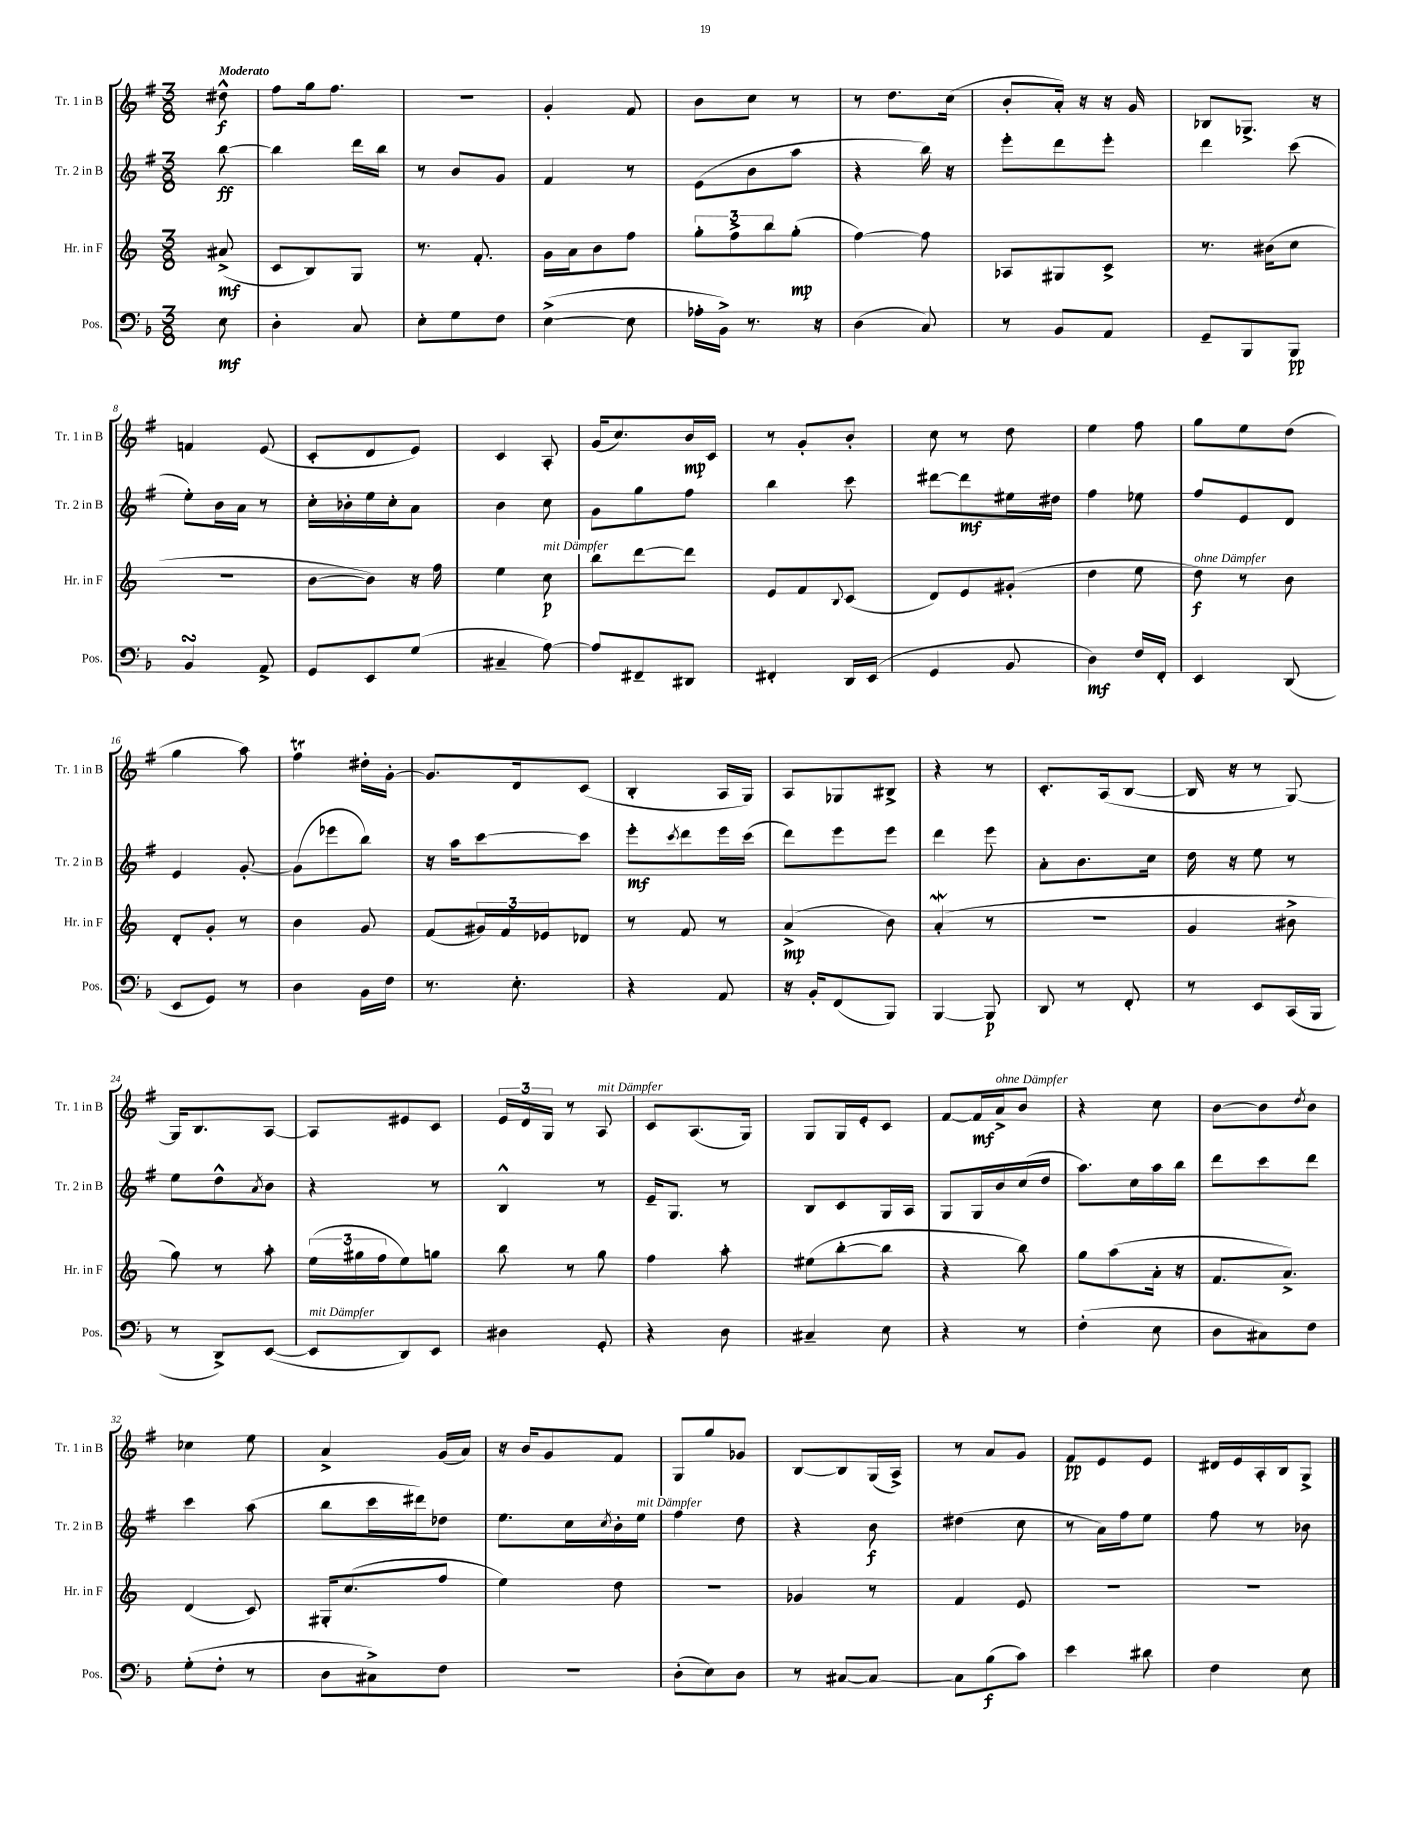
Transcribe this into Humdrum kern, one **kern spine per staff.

**kern	**kern	**kern	**kern
*staff4	*staff3	*staff2	*staff1
*clefF4	*clefG2	*clefG2	*clefG2
*k[b-]	*k[]	*k[f#]	*k[f#]
*M3/8	*M3/8	*M3/8	*M3/8
8E	(8a#^	[8bb	8dd#^^
=	=	=	=
4D'	8c	4bb]	8ff#
.	8B)	.	16gg
.	.	.	8.ff#
8C	8G	16ddd	.
.	.	16bb	.
=	=	=	=
8E'	8.r	8r	4.r
8G	.	8b	.
.	8.f'	.	.
8F	.	8g	.
=	=	=	=
([4E^	16g	4f#	4g'
.	16a	.	.
.	8b	.	.
8E]	8ff	8r	8f#
=	=	=	=
16A-'	12gg'	(8e	8b
16BB-^)	.	.	.
.	12ff^	.	.
8.r	.	8b	8cc
.	12bb	.	.
.	(8gg'	8aa	8r
16r	.	.	.
=	=	=	=
(4D	[4ff)	4r	8r
.	.	.	8.dd
8C)	8ff]	16bb)	.
.	.	16r	(16cc
=	=	=	=
8r	8A-	8eee'	8b'
8BB-	8G#	8ddd	16a')
.	.	.	16r
8AA	8c^	8eee'	16r
.	.	.	16g
=	=	=	=
8GG~	8.r	4ddd	8B-
8BBB-	.	.	8.G-^
.	(16b#	.	.
8BBB-	8cc	(8ccc	.
.	.	.	16r
=	=	=	=
4BB-	4.r	8ee')	4f
.	.	16b	.
.	.	16a	.
8AA^	.	8r	(8e
=	=	=	=
8GG	[8b	16cc'	8c'
.	.	16b-'	.
8EE	8b])	16ee	8d
.	.	16cc'	.
(8G	16r	8a	8e)
.	16ff	.	.
=	=	=	=
4C#~	4ee	4b	4c
[8A)	8cc	8cc	8A'
=	=	=	=
8A]	8bb	8g	(16g
.	.	.	8.cc)
8FF#~	[8ddd	8gg	.
8DD#	8ddd]	8ff#	16b
.	.	.	16c
=	=	=	=
4FF#'	8e	4bb	8r
.	8f	.	8g'
.	8qqB	.	.
16DD	(8c	8ccc	8b'
(16EE	.	.	.
=	=	=	=
4GG	8d)	[8ddd#	8cc
.	8e	8ddd#]	8r
8BB-	(8g#'	16ee#	8dd
.	.	16dd#	.
=	=	=	=
4D)	4dd	4ff#	4ee
16F	8ee	8ee-	8ff#
16FF'	.	.	.
=	=	=	=
4EE	8dd)	8ff#	8gg
.	8r	8e	8ee
(8DD	8b	8d	(8dd
=	=	=	=
8EE	8d'	4e	4gg
8GG)	8g'	.	.
8r	8r	[8g'	8aa)
=	=	=	=
4D	4b	(8g]	4ff#
.	.	8eee-	.
16BB-	8g	8bb)	16dd#'
16F	.	.	[16g'
=	=	=	=
8.r	(8f	16r	8.g]
.	.	16aa	.
.	24g#)	[8ccc	.
.	24f	.	.
8.E'	.	.	16d
.	24e-	.	.
.	8d-	8ccc]	(8c
=	=	=	=
4r	8r	8eee'	4B'
.	.	8qccc	.
.	8f	8ddd	.
8AA	8r	16eee	16A
.	.	(16ccc	16G)
=	=	=	=
16r	(4a^	8ddd)	8A
16BB-'	.	.	.
(8FF	.	8eee	8G-
8BBB-)	8b)	8eee	8B#^
=	=	=	=
[4BBB-	(4a'	4ddd	4r
8BBB-]	8r	8eee	8r
=	=	=	=
8DD	4.r	8a'	8.c'
8r	.	8.b	.
.	.	.	(16A
8FF'	.	.	[8B
.	.	16cc	.
=	=	=	=
8r	4g	16dd	16B]
.	.	16r	16r
8EE	.	8ee	8r
(16CC	8b#^	8r	[8G)
16BBB-	.	.	.
=	=	=	=
8r	8gg)	8ee	16G]
.	.	.	8.B
8DD^)	8r	8dd^^	.
.	.	8qa	.
([8EE	8aa'	8b	[8A
=	=	=	=
8EE]	(24ee	4r	8A]
.	24gg#	.	.
.	24ff	.	.
8DD)	8ee)	.	8e#
8EE	8gg	8r	8c
=	=	=	=
4D#	8bb	4B^^	24e
.	.	.	24d
.	.	.	24G
.	8r	.	8r
8GG'	8gg	8r	8A
=	=	=	=
4r	4ff	16e~	8c
.	.	8.G	.
.	.	.	(8.A
8D	8aa'	8r	.
.	.	.	16G)
=	=	=	=
4C#~	(8ee#	8B	8G
.	[8bb'	8c	16G
.	.	.	16e'
8E	8bb]	16G	8c
.	.	16A	.
=	=	=	=
4r	4r	8G	[8f#
.	.	16G	16f#]
.	.	16b	16a^
8r	8bb)	(16cc	8b
.	.	16dd	.
=	=	=	=
(4F'	8gg	8.aa)	4r
.	(8aa	.	.
.	.	16cc	.
8E	16a'	16aa	8cc
.	16r	16bb	.
=	=	=	=
8D	8.f	8ddd	[8b
8C#)	.	8ccc	8b]
.	8.a^)	.	.
.	.	.	8qdd
8F	.	8ddd	8b
=	=	=	=
(8G'	(4d	4ccc	4cc-
8F'	.	.	.
8r	8c)	(8aa	8ee
=	=	=	=
8D	16G#'	8bb	4a^
.	(8.cc	.	.
8C#^)	.	16ccc	.
.	.	16ddd#)	.
8F	8ff	8dd-	(16g
.	.	.	16a)
=	=	=	=
4.r	4ee)	8.ee	16r
.	.	.	16b
.	.	.	8g
.	.	16cc	.
.	.	8qcc	.
.	8dd	16b'	8f#
.	.	16ee	.
=	=	=	=
(8D'	4.r	4ff#	8G
8E)	.	.	8gg
8D	.	8dd	8g-
=	=	=	=
8r	4g-	4r	[8B
[8C#	.	.	8B]
8C#_	8r	8b	(16G
.	.	.	16A^)
=	=	=	=
8C#]	4f	(4dd#	8r
(8B-	.	.	8a
8c)	8e	8cc	8g
=	=	=	=
4e	4.r	8r	8f#
.	.	16a)	8e
.	.	16ff#	.
8d#	.	8ee	8e
=	=	=	=
4F	4.r	8ff#	16d#
.	.	.	16e
.	.	8r	16A'
.	.	.	16B
8E	.	8b-	8G^
==	==	==	==
*-	*-	*-	*-
